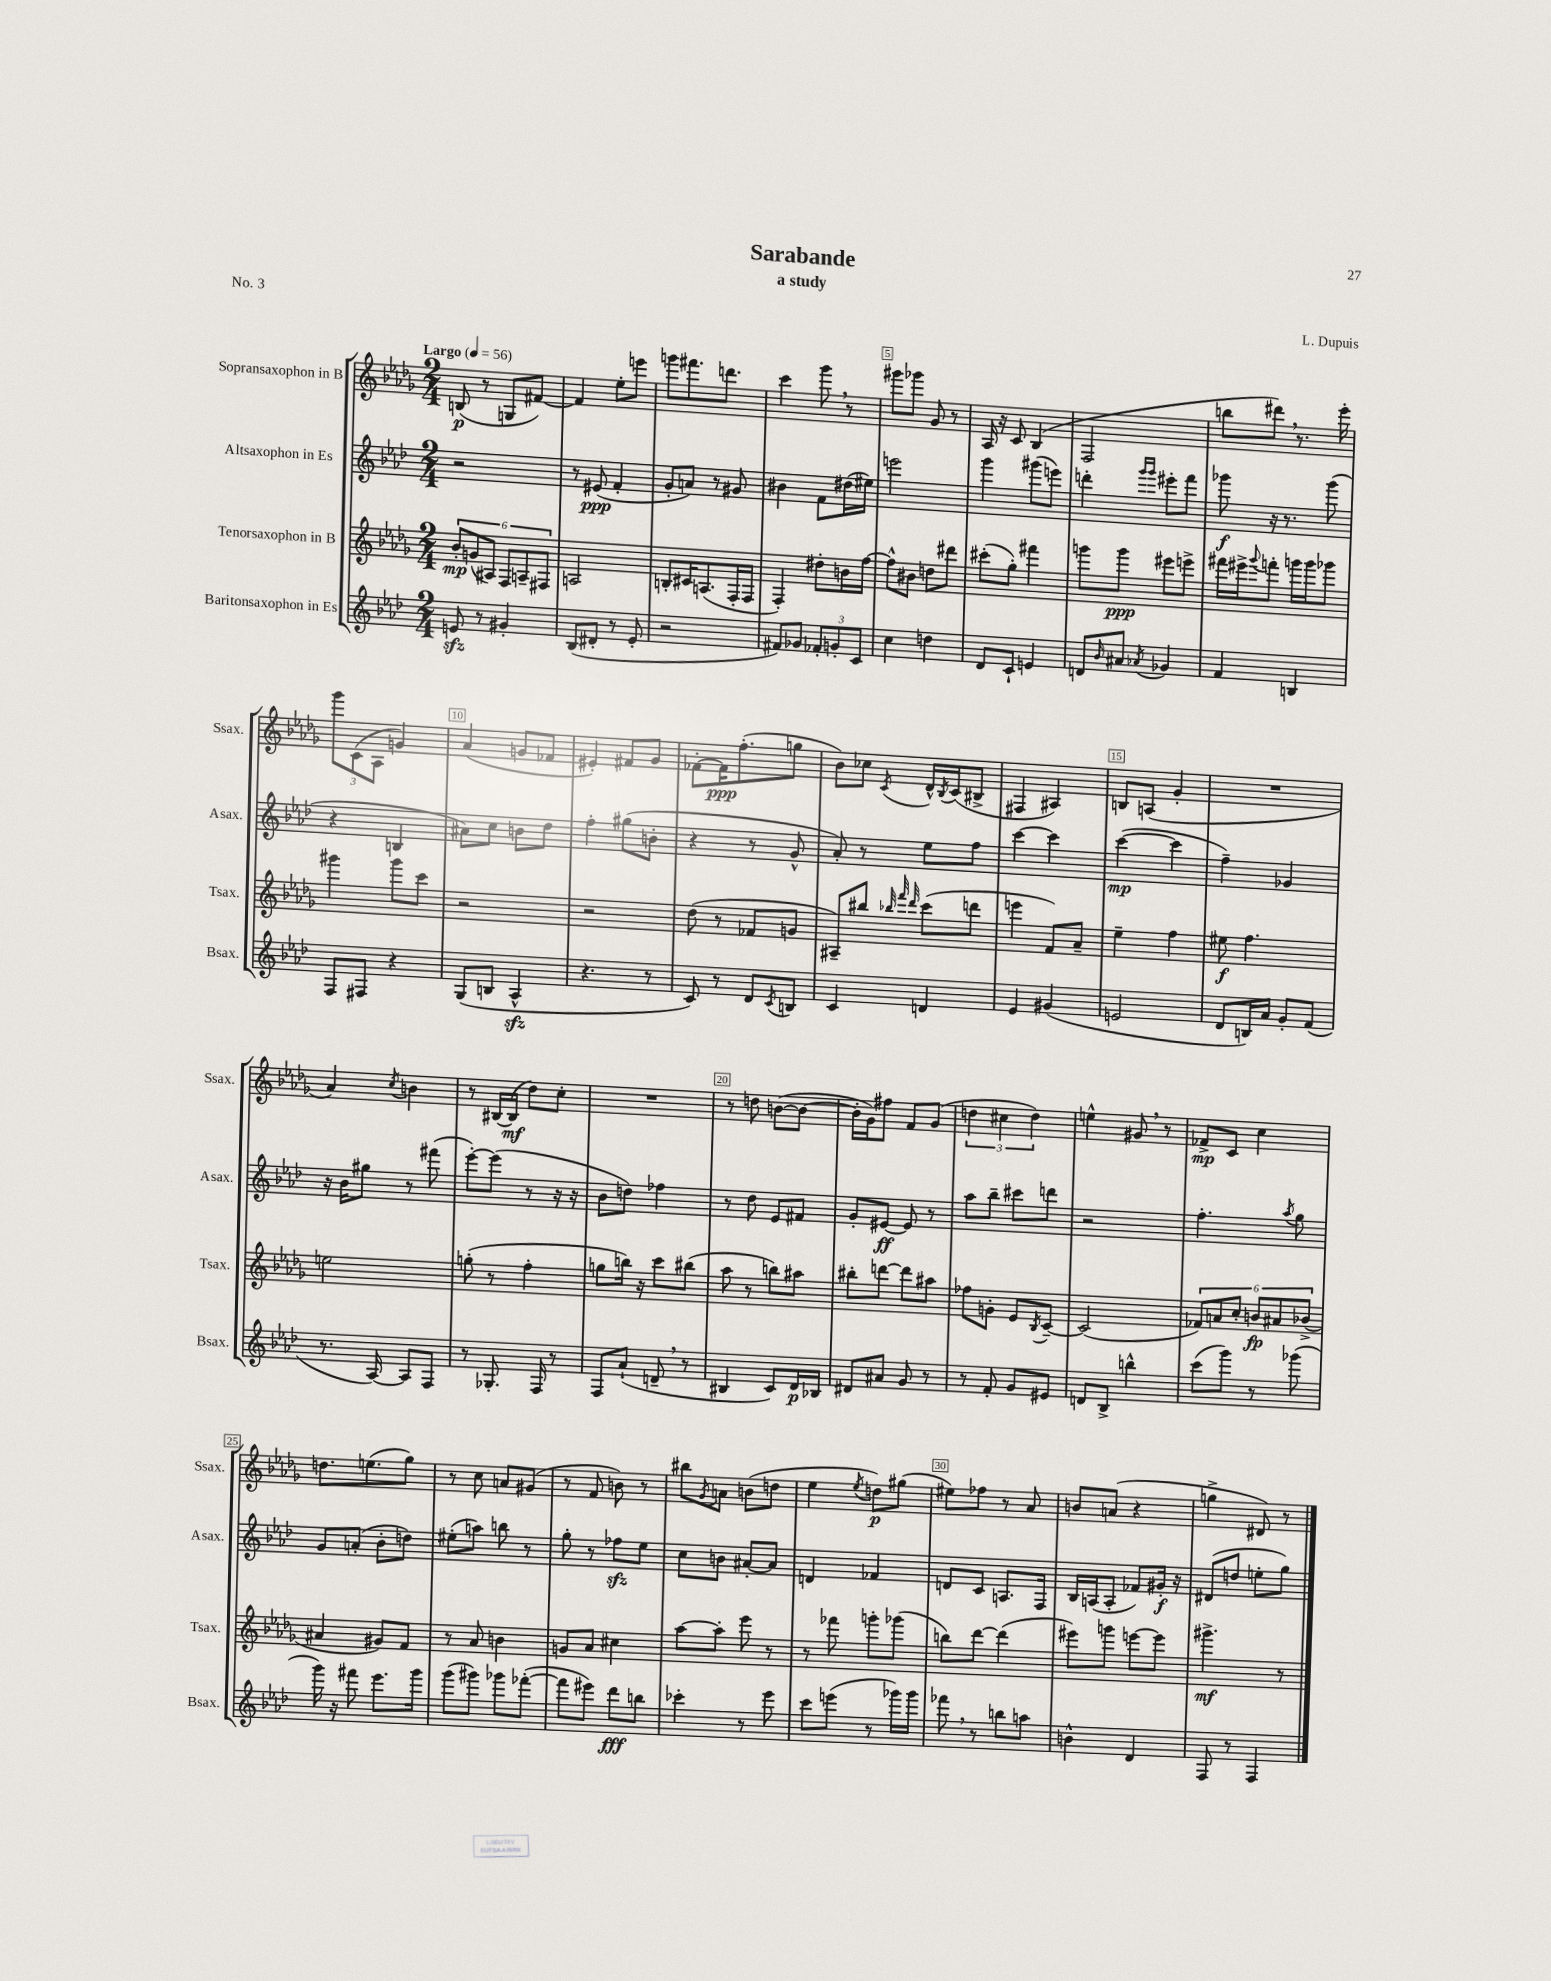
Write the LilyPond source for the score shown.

\header { title = "Sarabande" composer = "L. Dupuis" subtitle = "a study" piece = "No. 3" }
<<
\new StaffGroup <<
\new Staff = "s0" \with { instrumentName = "Sopransaxophon in B" shortInstrumentName = "Ssax." } {
    \clef treble \key des \major \numericTimeSignature \time 2/4 \tempo "Largo" 4 = 56
    b8\p( r8 g8 fis'8~) |
    fis'4 ees''8-. e'''8 |
    g'''8 fis'''8. d'''8. |
    c'''4 ges'''8 \breathe r8 |
    gis'''8 ges'''8 ges'8 r8 |
    aes16 r16 c'8 bes4( |
    f2 |
    b''8 dis'''8) \breathe r8. ees'''16-. |
    \tuplet 3/2 { ges'''8 c'8( aes8 } g'4) |
    aes'4( g'8 fes'8 |
    eis'4-.) fis'8 ges'8 |
    fes'8~-. fes'16\ppp f''8.-.( g''8 |
    bes'8) ces''8 \acciaccatura { c'8 } des'16-^ \acciaccatura { bes8 } c'16( bis8-> |
    fis4 ais4) |
    b8 a8( ges'4-. |
    R2 |
    aes'4) \acciaccatura { c''8 } b'4 |
    r8 bis16~ bis16\mf( des''8) c''8-. |
    R2 |
    r8 d''8 b'8~( b'8~ |
    b'16-. ges'16) fis''8 f'8 ges'8( |
    \tuplet 3/2 { d''4 cis''4 d''4) } |
    e''4-^ gis'8 \breathe r8 |
    fes'8->\mp c'8 c''4 |
    d''8. e''8.( ges''8) |
    r8 c''8 a'8 gis'8( |
    r8 f'8 b'8) r8 |
    bis''8 \acciaccatura { ges'8 } a'8 b'8( d''8 |
    ees''4 \acciaccatura { ees''8 } d''8\p) gis''8( |
    eis''8) fes''8 r8 aes'8 |
    b'8 a'8( r4 |
    g''4-> dis'8) r8 \bar "|." |
}
\new Staff = "s1" \with { instrumentName = "Altsaxophon in Es" shortInstrumentName = "Asax." } {
    \clef treble \key aes \major \numericTimeSignature \time 2/4
    r2 |
    r8 eis'8\ppp( f'4-. |
    g'8-. a'8) r8 gis'8 |
    bis'4 f'8 dis''16( eis''16) |
    e'''2 |
    g'''4 gis'''8( e'''8) |
    d'''4-. \grace { g'''16 g'''16 } eis'''8-. f'''8 |
    ges'''8\f r16 r8. ges'''8( |
    r4 b4 |
    ais'8) c''8 b'8 des''8 |
    f''4-. gis''8( b'8-. |
    r4 r8 g'8-^ |
    aes'8-.) r8 ees''8 f''8 |
    c'''4~ c'''4 |
    c'''4~\mp( c'''4 |
    f''4--) ges'4 |
    r16 bes'16 gis''8 r8 fis'''8( |
    ees'''8~-.) ees'''8( r8 r16 r16 |
    bes'8 d''8) fes''4 |
    r8 des''8 ees'8 fis'8 |
    g'8-. eis'8~\ff eis'8 r8 |
    aes''8 bes''8-- cis'''8 d'''8 |
    r2 |
    f''4.-. \acciaccatura { aes''8 } g''8 |
    g'8 a'8-.( bes'8-. d''8) |
    eis''8-.( a''8) b''8 r8 |
    g''8-. r8 fes''8\sfz ees''8 |
    c''8 b'8 ais'8~-. ais'8 |
    d'4 fes'4 |
    d'8 c'8 a8. f16 |
    bes16 a16( a8-. fes'8) gis'16-.\f r16 |
    dis'8( d''8 e''8-. g''8) \bar "|." |
}
\new Staff = "s2" \with { instrumentName = "Tenorsaxophon in B" shortInstrumentName = "Tsax." } {
    \clef treble \key des \major \numericTimeSignature \time 2/4
    \tuplet 6/4 { bes'8-.\mp g'8( ais8) f8 a8-- fis8 } |
    a2 |
    b8-. cis'16 a8.( f16-. f16 |
    f4-.) dis''8-. b'16 f''16~ |
    f''8-^ bis'8 d''8 dis'''8 |
    cis'''8-.( ges''8-.) fis'''4 |
    g'''8 g'''8\ppp eis'''8 e'''8-> |
    fis'''16 eis'''16-> \appoggiatura { ges'''8 } f'''8-. g'''16 g'''16 ges'''8 |
    gis'''4 gis'''8 c'''8 |
    r2 |
    r2 |
    des''8( r8 fes'8 g'8 |
    ais8--) bis''8 \grace { bes''32 f'''32 des'''32 } c'''8( d'''8 |
    e'''4 f'8) aes'8-- |
    ees''4-- f''4 |
    eis''8\f f''4. |
    e''2 |
    g''8-.( r8 f''4-. |
    g''8 b''16) r16 c'''8 bis''8( |
    aes''8 r8 b''8) ais''8 |
    bis''8-. d'''8~ d'''8 ais''8 |
    fes''8 g'8-. ees'8 \acciaccatura { bes8 } c'8~-- |
    c'2( |
    \tuplet 6/4 { fes'8) a'8 c''8-. b'8\fp ais'8 bes'8->( } |
    ais'4 gis'8) f'8 |
    r8 aes'8 b'4 |
    g'8 aes'8 cis''4 |
    aes''8~ aes''8-. ees'''8 r8 |
    r8 fes'''8 g'''8-. ges'''8( |
    b''8) des'''8~ des'''4( |
    eis'''8) g'''8 e'''8~ e'''8 |
    gis'''4.->\mf r8 \bar "|." |
}
\new Staff = "s3" \with { instrumentName = "Baritonsaxophon in Es" shortInstrumentName = "Bsax." } {
    \clef treble \key aes \major \numericTimeSignature \time 2/4
    e'8\sfz r8 gis'4-. |
    bes8( dis'8-. r8 ees'8-. |
    r2 |
    fis'8) ges'8 \tuplet 3/2 { fes'8-. g'8-. c'8 } |
    c''4 d''4 |
    des'8 c'8-! e'4 |
    d'8 \grace { bes'16 } ais'8 \acciaccatura { aes'8 } ges'4 |
    f'4 b4 |
    f8 fis8 r4 |
    g8( b8 aes4-^\sfz |
    r4. r8 |
    c'8) r8 des'8 \acciaccatura { c'8 } b8 |
    c'4 d'4 |
    ees'4 gis'4( |
    e'2 |
    des'8 b16) aes'16 g'8-. f'8( |
    r8. aes16~) aes8 f8 |
    r8 ges8.-. f16 r8 |
    f8 aes'8-!( d'8-- \breathe r8 |
    bis4 c'8) des'16\p bes16 |
    dis'8 ais'8 g'8 r8 |
    r8 f'8-. g'8 eis'8 |
    d'8 bes8-> b''4-^ |
    c'''8( g'''8) r8 ges'''8( |
    g'''16) r16 fis'''8 ees'''8. g'''16 |
    g'''8( gis'''8) ges'''8 fes'''8~-.( |
    fes'''8 eis'''8) des'''8\fff b''8 |
    ces'''4-. r8 ees'''8 |
    c'''8 e'''8( r8 ges'''16) ges'''16 |
    fes'''8 \breathe r8 b''8 a''8 |
    b'4-^ des'4 |
    f8 r8 f4 \bar "|." |
}
>>
>>
\layout { \context { \Score \override BarNumber.break-visibility = ##(#f #t #t) barNumberVisibility = #(every-nth-bar-number-visible 5) \override BarNumber.stencil = #(make-stencil-boxer 0.1 0.3 ly:text-interface::print) } }
